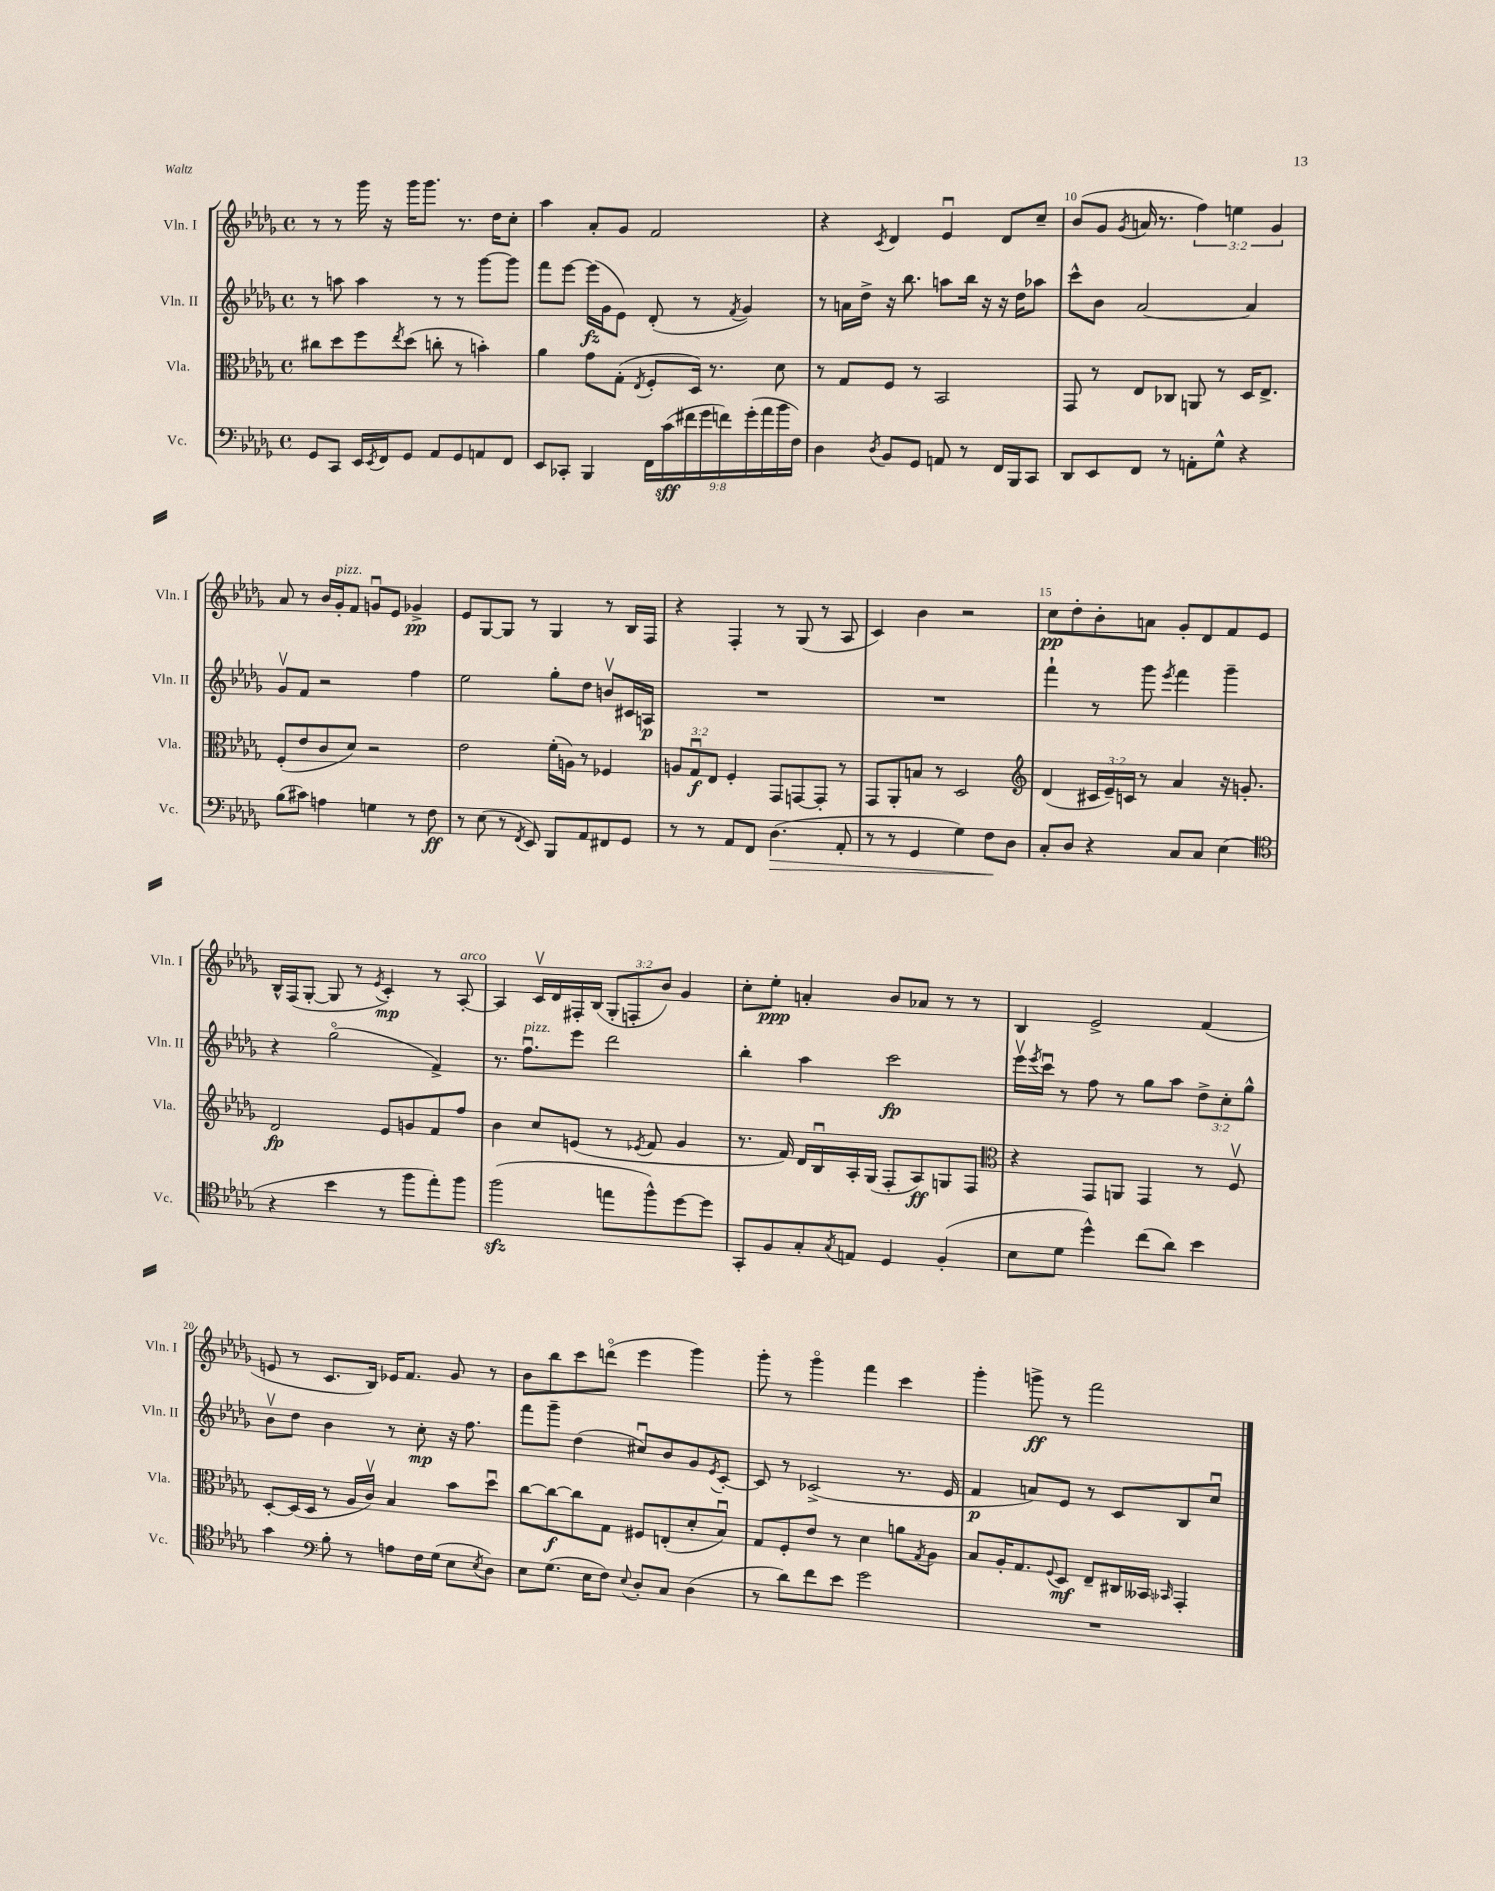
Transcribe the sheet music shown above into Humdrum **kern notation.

**kern	**kern	**kern	**kern
*staff4	*staff3	*staff2	*staff1
*clefF4	*clefC3	*clefG2	*clefG2
*k[b-e-a-d-g-]	*k[b-e-a-d-g-]	*k[b-e-a-d-g-]	*k[b-e-a-d-g-]
*M4/4	*M4/4	*M4/4	*M4/4
*met(c)	*met(c)	*met(c)	*met(c)
8GG-	8cc#	8r	8r
8CC	8dd-	8aa	8r
16EE-	8ff	4aa	16ggg-
8qEE-	.	.	.
16FF	.	.	16r
.	8qee-	.	.
8GG-	(8dd-	.	16ggg-
.	.	.	8.ggg-
8AA-	8cc'	8r	.
8GG-	8r	8r	8.r
8AA	4b')	[8ggg-	.
.	.	.	16dd-
8FF	.	8ggg-]	8cc'
=	=	=	=
8EE-	4a-	8fff	4aa-
8CC-'	.	[8eee-	.
4BBB-	8g-	(16eee-]	8a-'
.	.	16g-	.
.	(8G-'	8e-)	8g-
.	8qE-	.	.
18FF	8F'	(8d-'	2f
(18c	.	.	.
18f#	.	.	.
.	16D-)	8r	.
18g-	.	.	.
.	8.r	.	.
18f)	.	.	.
.	.	8qf	.
.	.	4g-)	.
(18g-'	.	.	.
18a-	.	.	.
.	8d-	.	.
18b-	.	.	.
18F)	.	.	.
=	=	=	=
4D-	8r	8r	4r
.	8G-	16a	.
.	.	16dd-^	.
8qD-	.	.	8qc
8BB-	8F	16r	4d-
.	.	8.bb-	.
8GG-	8r	.	.
8AA	2BB-	8aa	4e-u
8r	.	16bb-	.
.	.	16r	.
16FF	.	16r	8d-
16BBB-	.	16dd-	.
8CC	.	8aa-	8cc~
=	=	=	=
8DD-	8GG-	8ccc^^	(8b-
8EE-	8r	8b-	8g-
.	.	.	8qg-
8FF	8E-	[2a-	16a
.	.	.	8.r
8r	8C-	.	.
8AA'	8AA	.	6ff)
8G-^^	8r	.	.
.	.	.	6ee
4r	16D-	4a-]	.
.	8.E-^	.	.
.	.	.	6g-
=	=	=	=
(8B-	(8F'	8g-v	8a-
8c#)	8e-	8f	8r
4A	8c	2r	16b-
.	.	.	16g-'
.	8d-)	.	8f
4G	2r	.	8gu
.	.	.	8e-
8r	.	4ff	4g-^
8F	.	.	.
=	=	=	=
8r	2e-	2ee-	8e-
(8E-	.	.	[8G-
8r	.	.	8G-]
8qFF	.	.	.
8EE-)	.	.	8r
8BBB-	(16f'	8gg-'	4G-
.	16A)	.	.
8AA-	8r	8dd-	.
8FF#	4F-	8bv	8r
8GG-	.	16c#	16B-
.	.	16A	16F
=	=	=	=
8r	12A	1r	4r
.	12G-u	.	.
8r	.	.	.
.	12E-	.	.
8AA-	4F'	.	4F'
8FF	.	.	.
(4.D-	8GG-	.	8r
.	[8GG	.	(8G-
.	8GG']	.	8r
8AA-'	8r	.	8A-
=	=	=	=
8r	8GG-	1r	4c)
8r	8AA-'	.	.
4GG-	8B	.	4b-
.	8r	.	.
4G-)	2D-	.	2r
8F	.	.	.
8D-	.	.	.
=	=	=	=
*	*clefG2	*	*
8C'	(4d-	4fff`	8cc
8D-	.	.	8dd-'
4r	24c#	8r	8b-'
.	24e-~)	.	.
.	24c	.	.
.	8r	8ggg-	8a
.	.	8qeee-	.
8C	4a-	4fff	8g-'
8C	.	.	8d-
(4E-	16r	4ggg-~	8f
.	8.g'	.	.
.	.	.	8e-
=	=	=	=
*clefC4	*	*	*
4r	2d-	4r	16B-^^
.	.	.	(16F
.	.	.	[8G-'
4b-	.	(2gg-o	8G-]
.	.	.	8r
.	.	.	8qe-
8r	8e-	.	4c')
8ff	8g	.	.
8ee-')	8f	4f^)	8r
8ff	8ff	.	[8A-'
=	=	=	=
(2ff	4b-	8.r	4A-]
.	.	8.ffu	.
.	8cc	.	16cv
.	.	.	16d-
.	(8e	8eee-	16F#'
.	.	.	(16B-
8ee	8r	2ddd-	12G-'
.	.	.	12F'
.	8qe-	.	.
8ff^^)	8f	.	.
.	.	.	12b-)
[8dd-	4g-	.	4g-
8dd-]	.	.	.
=	=	=	=
8GG-'	8.r	4bb-'	8cc'
8F	.	.	8ee-'
.	16f)	.	.
8G-'	16d-	4aa-	4a'
.	16B-u	.	.
8qG-	.	.	.
8E	16A-'	.	.
.	(16G-	.	.
4D-	8F'	2ccc	8b-
.	8A-)	.	8a-
(4F'	8G	.	8r
.	8F	.	8r
=	=	=	=
*	*clefC3	*	*
8B-	4r	16eee-v	4B-
.	.	8qeee-	.
.	.	16cccu	.
8d-	.	8r	.
4dd-^^)	8GG-	8ff	2e-^
.	8AA	8r	.
(8cc	4GG-	8gg-	.
8a-)	.	8aa-	.
4b-	8r	12dd-^	(4f
.	.	12cc'	.
.	8Fv	.	.
.	.	12gg-^^	.
=	=	=	=
4g-	[8D-'	8b-v	8e
.	(16D-]	8dd-	8r
.	16D-	.	.
*clefF4	*	*	*
8B-'	8r	4b-	8.c
8r	16A-	.	.
.	16cv)	.	16B-)
8A	4B-	8r	16e-
.	.	.	8.f
16F	.	8cc'	.
(16G-	.	.	.
8E-	8b-	16r	8g-
.	.	8.ff	.
8qE-	.	.	.
8D-)	8dd-u	.	8r
=	=	=	=
8E-	[8cc	8fff	8b-
(8.G-	8cc_	8ggg-~	8bb-
.	8cc]	(4dd-	8ccc
16E-	.	.	.
8F)	8G-	.	(8dddo
8qqE-	.	.	.
8D-'	8F#	8cc#u)	4eee-
8C	(8E'	8b-	.
(4D-	8d-'	8g-	4ggg-)
.	.	8qe-	.
.	8B-u)	[8c'	.
=	=	=	=
8r	8G-	8c]	8ggg-'
8d-)	8F'	8r	8r
8f	8e-	(2c-^	4ggg-o
8e-	8r	.	.
2g-	4d-	.	4fff
.	8a	8.r	4ccc
.	8qG-	.	.
.	8A-	.	.
.	.	16e-	.
=	=	=	=
1r	8B-	4f	4ggg-'
.	16A-'	.	.
.	8.G-	.	.
.	.	8a)	8ggg^
.	8qqF	.	.
.	8D-	8e-	8r
.	8E-~	8r	2fff
.	16C#	8c	.
.	16BB--	.	.
.	16qqBB-	.	.
.	4GG-'	8B-	.
.	.	8ccu	.
==	==	==	==
*-	*-	*-	*-
